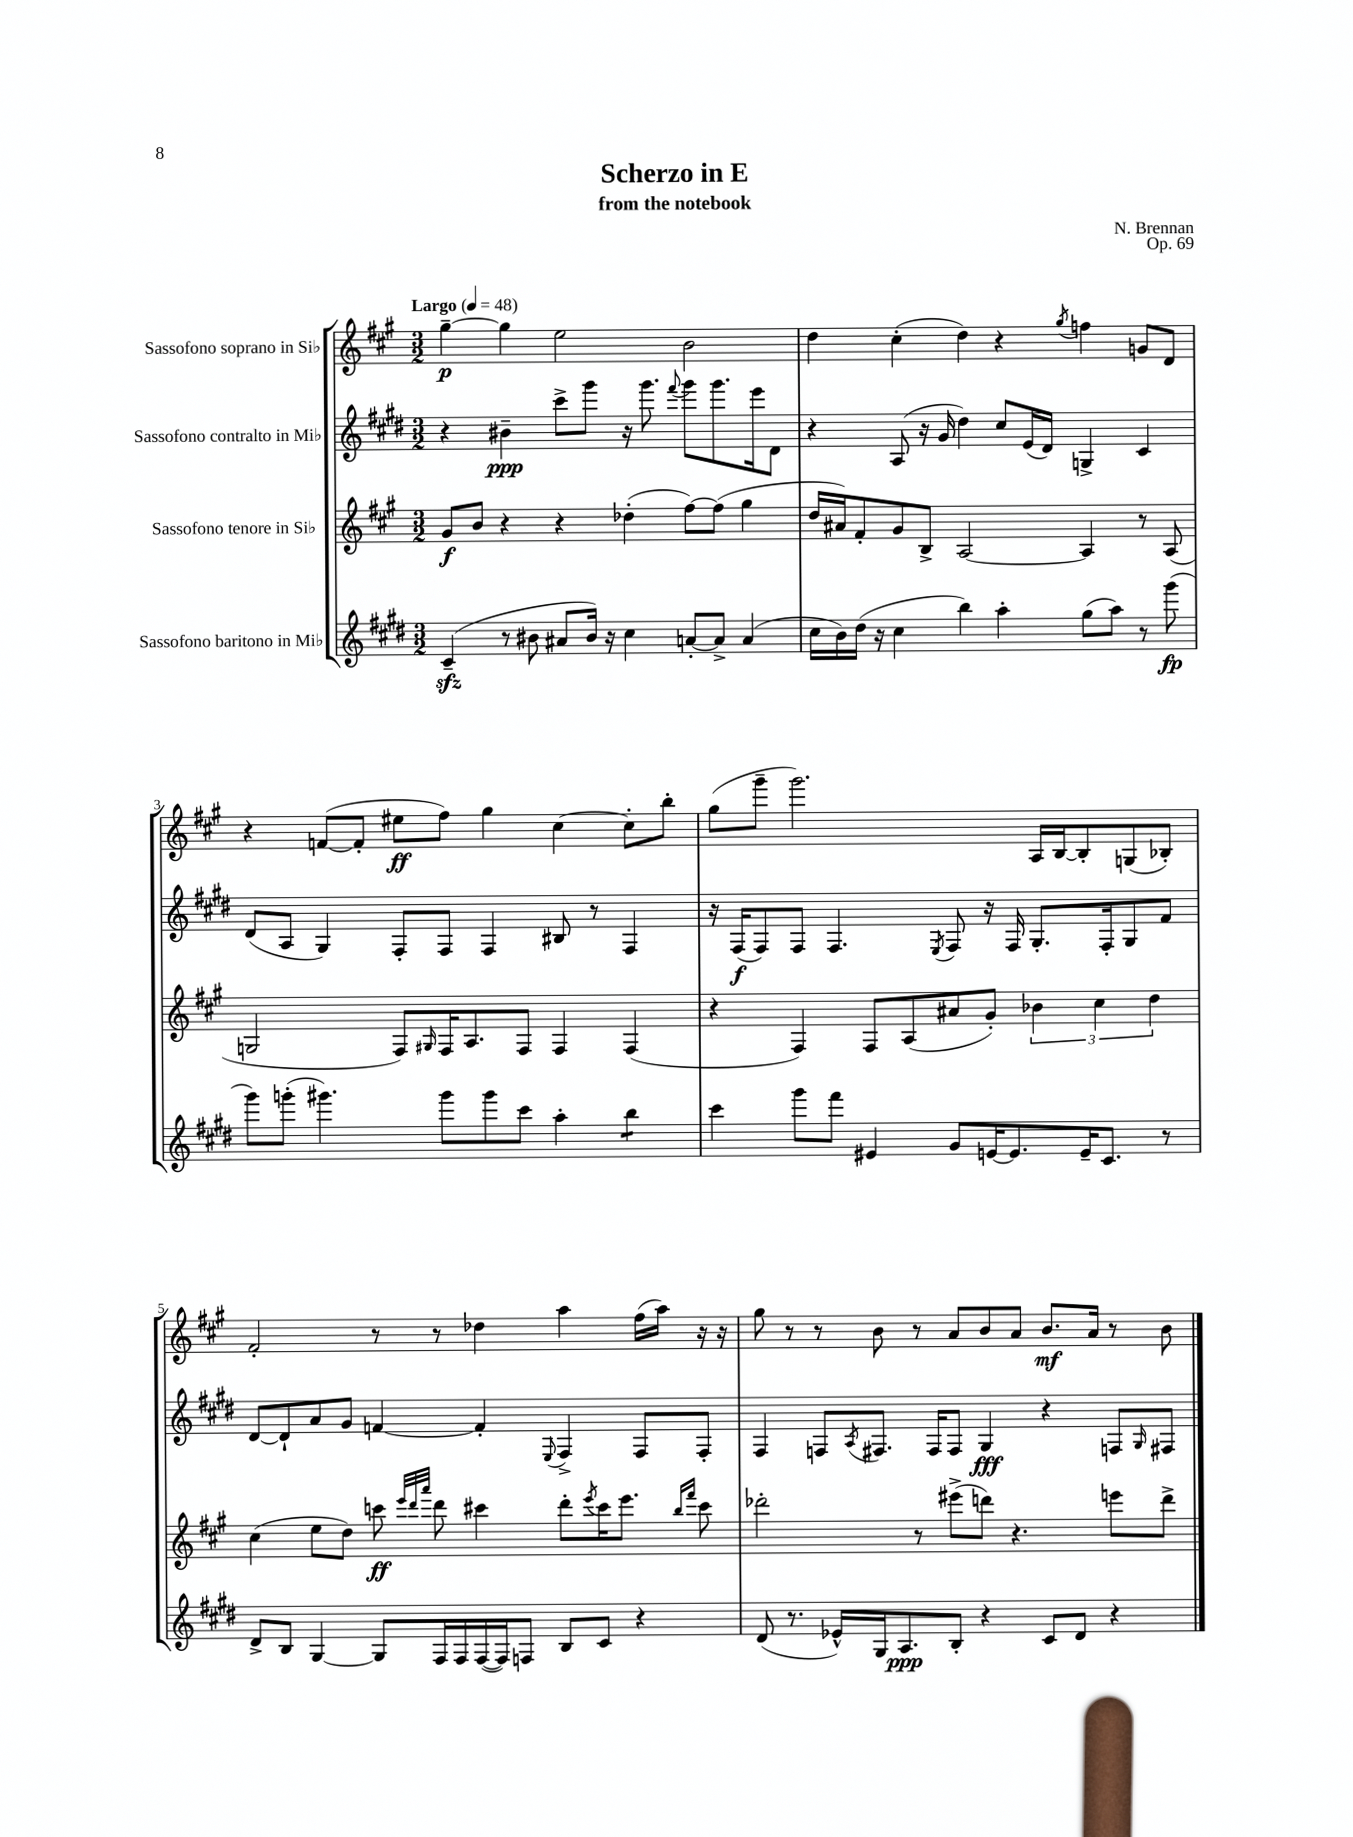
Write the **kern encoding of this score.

**kern	**kern	**kern	**kern
*staff4	*staff3	*staff2	*staff1
*clefG2	*clefG2	*clefG2	*clefG2
*k[f#c#g#d#]	*k[f#c#g#]	*k[f#c#g#d#]	*k[f#c#g#]
*M3/2	*M3/2	*M3/2	*M3/2
*MM48	*MM48	*MM48	*MM48
(4c#~/	8g#/L	4r	[4gg#~\
.	8b/J	.	.
8r	4r	4b#~\	4gg#\]
8b#\	.	.	.
8a#/L	4r	8ccc#^\L	2ee\
16b#/Jk)	.	8ggg#\J	.
16r	.	.	.
4cc#\	(4dd-'\	16r	.
.	.	8.ggg#\	.
.	.	8qqfff#/	.
[8a'/L	[8ff#\L)	8ggg#\L	2b\
8a^/]J	(8ff#\]J	8.ggg#\	.
(4a/	4gg#\	.	.
.	.	16eee\k	.
.	.	8d#\J	.
=	=	=	=
16cc#\LL	16dd/LL	4r	4dd\
16b\)	16a#/J)	.	.
(16dd#\JJ	8f#'/	.	.
16r	.	.	.
4cc#\	8g#/	(8A/	(4cc#'\
.	8B^/J	16r	.
.	.	16g#/	.
4bb\)	[2A/	4dd#\)	4dd\)
4aa'\	.	8cc#/L	4r
.	.	(16e/L	.
.	.	16d#/JJ)	.
.	.	.	8qgg#/
(8gg#\L	4A/]	4G^/	4ff\
8aa\J)	.	.	.
8r	8r	4c#/	8g/L
(8ggg#\	(8A/	.	8d/J
=	=	=	=
8ggg#\L)	2G/	(8d#/L	4r
(8ggg'\J	.	8A/J	.
4.ggg#\)	.	4G#/)	([8f/L
.	.	.	8f'/]J
.	8F#/L)	8F#'/L	8ee#\L
.	16qqG#/	.	.
8ggg#\L	16F#/K	8F#/J	8ff#\J)
.	8.A/	.	.
8ggg#\	.	4F#/	4gg#\
8ccc#\J	8F#/J	.	.
4aa'\	4F#/	8B#/	[4cc#\
.	.	8r	.
4bb\	(4F#/	4F#/	8cc#'\]L
.	.	.	8bb'\J
=	=	=	=
4ccc#\	4r	16r	(8gg#\L
.	.	(16F#/LK	.
.	.	8F#/)	8ggg#~\J
8ggg#\L	4F#/)	8F#/J	2.ggg#\)
8fff#\J	.	4.F#/	.
4e#/	8F#/L	.	.
.	(8A/	.	.
.	.	8qE/	.
8g#/L	8a#/	8F#/	.
[16e/K	8g#'/J)	16r	.
8.e/]	.	16F#/	.
.	6b-\	8.G#'/L	16A/LL
.	.	.	[16B/J
16e~/K	.	.	8B'/]
.	6cc#\	.	.
8.c#/J	.	16F#'/k	.
.	.	8G#/	(8G/
.	6dd\	.	.
8r	.	8f#/J	8B-'/J)
=	=	=	=
8d#^/L	(4cc#\	[8d#/L	2f#'/
8B/J	.	8d#`/]	.
[4G#/	8ee\L	8a/	.
.	8dd\J)	8g#/J	.
8G#/]L	8ccc\	[4f/	8r
.	32qqeee/LLL	.	.
.	32qqddd/	.	.
.	32qqaaa/JJJ	.	.
16F#/L	8ddd\	.	8r
16F#/	.	.	.
([16F#/	4ccc#\	4f'/]	4dd-\
16F#/]J)	.	.	.
8F/J	.	.	.
.	.	8qqE/	.
8B/L	8ddd'\L	4F#^/	4aa\
.	8qeee/	.	.
8c#/J	16ccc#\K	.	.
.	8.eee\J	.	.
4r	.	8F#/L	(16ff#\LL
.	.	.	16aa\JJ)
.	16qqbb/LL	.	.
.	16qqfff#/JJ	.	.
.	8ccc#\	8F#'/J	16r
.	.	.	16r
=	=	=	=
(8d#/	2ddd-'\	4F#/	8gg#\
8.r	.	.	8r
.	.	8F/L	8r
16e-^^/LL)	.	.	.
.	.	8qA/	.
16G#/J	.	8.F#/J	8b\
8.A/	.	.	.
.	8r	.	8r
.	.	16F#/LK	.
8B'/J	(8eee#^\L	8F#/J	8a/L
4r	8ddd\J)	4G#/	8b/
.	4.r	.	8a/J
8c#/L	.	4r	8.b/L
8d#/J	.	.	.
.	.	.	16a/Jk
4r	8eee\L	8F/L	8r
.	.	16qqG#/	.
.	8ddd^\J	8F#/J	8b\
==	==	==	==
*-	*-	*-	*-
